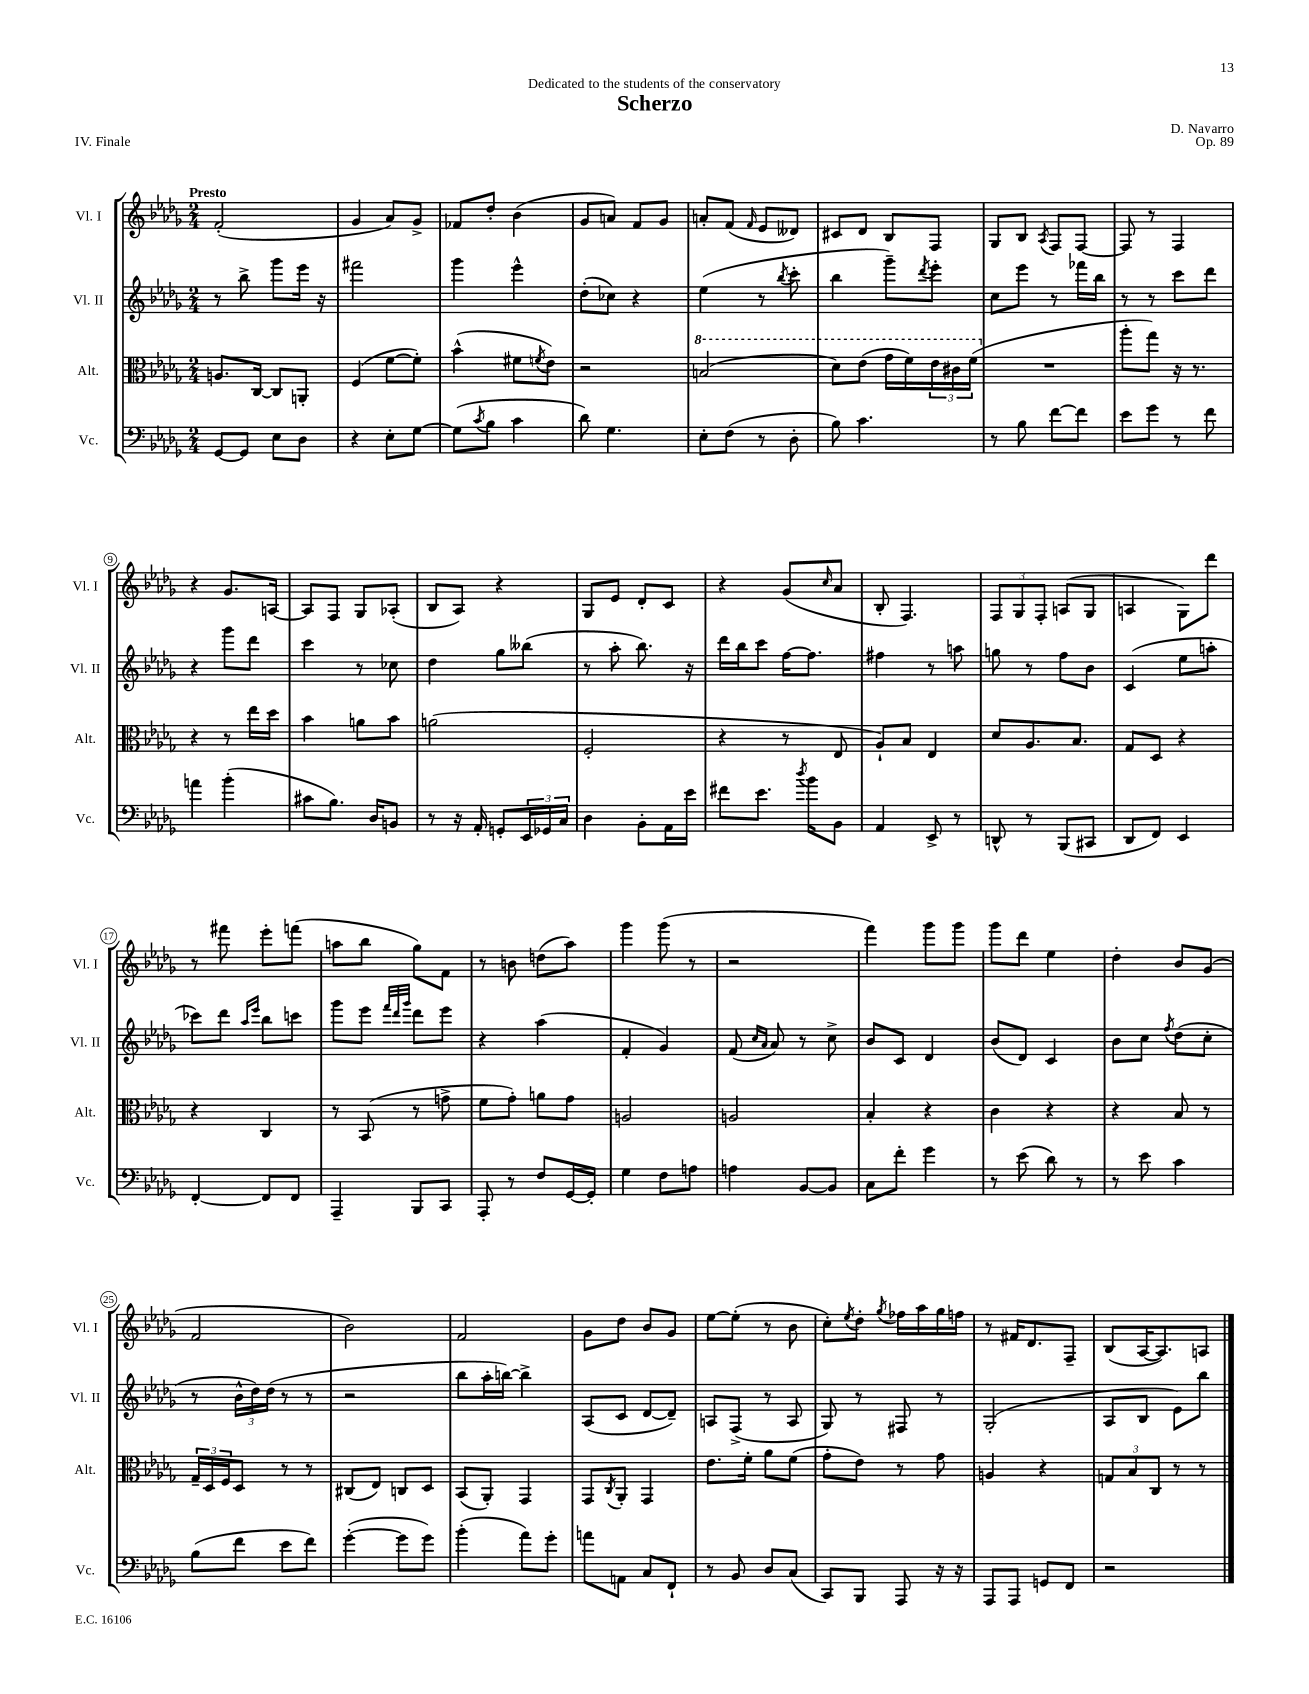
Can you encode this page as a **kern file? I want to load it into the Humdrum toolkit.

**kern	**kern	**kern	**kern
*staff4	*staff3	*staff2	*staff1
*clefF4	*clefC3	*clefG2	*clefG2
*k[b-e-a-d-g-]	*k[b-e-a-d-g-]	*k[b-e-a-d-g-]	*k[b-e-a-d-g-]
*M2/4	*M2/4	*M2/4	*M2/4
[8GG-	8.A	8r	(2f'
8GG-]	.	8bb-^	.
.	[16C	.	.
8E-	8C]	8ggg-	.
8D-	8AA'	16eee-	.
.	.	16r	.
=	=	=	=
4r	(4F	2fff#	4g-
8E-'	[8f	.	8a-)
[8G-	8f'])	.	8g-^
=	=	=	=
(8G-]	(4b-^^	4ggg-	8f-
8qc	.	.	.
8B-	.	.	8dd-'
4c	8f#	4eee-^^	(4b-
.	8qf	.	.
.	8e-)	.	.
=	=	=	=
8d-)	2r	(8dd-'	8g-
4.G-	.	8cc-)	8a)
.	.	4r	8f
.	.	.	8g-
=	=	=	=
8E-'	(2b	(4ee-	8a'
(8F	.	.	(8f
.	.	.	16qqf
8r	.	8r	8e-
.	.	8qbb-	.
8D-'	.	8ccc'	8d--)
=	=	=	=
8B-)	8dd-)	4bb-	8c#
4.c	(8ee-	.	8d-
.	16gg-	8ggg-~)	8B-
.	16ff)	.	.
.	.	8qddd-	.
.	24ee-	8eee-'	8F
.	24cc#	.	.
.	(24ff	.	.
=	=	=	=
8r	2r	8cc	8G-
8B-	.	8eee-	8B-
.	.	.	8qA-
[8f	.	8r	8F
8f]	.	16fff-	[8F
.	.	16bb-	.
=	=	=	=
8e-	8aa-'	8r	8F]
8g-	8gg-)	8r	8r
8r	16r	8ccc	4F
.	8.r	.	.
8f	.	8ddd-	.
=	=	=	=
4a	4r	4r	4r
(4b-'	8r	8ggg-	8.g-
.	16ee-	8ddd-	.
.	16dd-	.	[16A
=	=	=	=
8c#	4b-	4ccc	8A]
8.B-)	.	.	8F
.	8a	8r	8G-
16D-	.	.	.
8BB	8b-	8cc-	(8A-'
=	=	=	=
8r	(2a	4dd-	8B-
16r	.	.	8A-)
16AA-'	.	.	.
8GG'	.	8gg-	4r
24EE-	.	(8bb--	.
24GG-	.	.	.
24C	.	.	.
=	=	=	=
4D-	2F'	8r	8G-
.	.	8aa-'	8e-
8BB-'	.	8.bb-)	8d-'
16AA-	.	.	8c
16e-	.	16r	.
=	=	=	=
8f#	4r	16ddd-	4r
.	.	16bb-	.
8.e-	.	8ccc	.
.	8r	[16ff	(8g-
8qdd-	.	.	.
16b-	.	8.ff]	.
.	.	.	16qqcc
8BB-	8E-	.	8a-
=	=	=	=
4AA-	8A-`)	4ff#	8B-'
.	8B-	.	4.F)
8EE-^	4E-	8r	.
8r	.	8aa	.
=	=	=	=
8DD^^	8d-	8gg	12F
.	.	.	12G-
8r	8.A-	8r	.
.	.	.	12F'
(8BBB-	.	8ff	(8A
.	8.B-	.	.
8CC#	.	8b-	8G-
=	=	=	=
8DD-	8G-	(4c	4A
8FF)	8D-	.	.
4EE-	4r	8ee-	8G-)
.	.	8aa'	8ddd-
=	=	=	=
[4FF'	4r	8ccc-)	8r
.	.	8ddd-	8fff#
.	.	16qqaa-	.
.	.	16qqeee-	.
8FF]	4C	8bb-	8eee-'
8FF	.	8ccc	(8fff
=	=	=	=
4AAA-~	8r	8ggg-	8aa
.	(8BB-	8eee-	8bb-
.	.	32qqfff	.
.	.	32qqddd-	.
.	.	32qqggg-	.
8BBB-	8r	8ddd-	8gg-)
8CC	8g^	8eee-	8f
=	=	=	=
8AAA-'	8f	4r	8r
8r	8g-')	.	8b
8F	8a	(4aa-	(8dd
[16GG-	8g-	.	8aa-)
16GG-']	.	.	.
=	=	=	=
4G-	2A	4f'	4ggg-
8F	.	4g-)	(8ggg-
8A	.	.	8r
=	=	=	=
4A	2A	(8f	2r
.	.	16qqcc	.
.	.	16qqa-	.
.	.	8a-)	.
[8BB-	.	8r	.
8BB-]	.	8cc^	.
=	=	=	=
8C	4B-'	8b-	4fff)
8f'	.	8c	.
4g-	4r	4d-	8ggg-
.	.	.	8ggg-
=	=	=	=
8r	4c	(8b-	8ggg-
(8e-	.	8d-)	8ddd-
8d-)	4r	4c	4ee-
8r	.	.	.
=	=	=	=
8r	4r	8b-	4dd-'
8e-	.	8cc	.
.	.	8qff	.
4c	8B-	(8dd-	8b-
.	8r	8cc'	(8g-
=	=	=	=
(8B-	24G-~	8r	2f
.	24D-	.	.
.	24F	.	.
8f	8D-	24b-^^	.
.	.	24dd-)	.
.	.	(24dd-	.
8e-	8r	8r	.
8f)	8r	8r	.
=	=	=	=
([4g-'	(8C#	2r	2b-)
.	8E-)	.	.
8g-]	8C	.	.
8g-)	8D-	.	.
=	=	=	=
(4b-'	(8BB-	8bb-	2f
.	8AA-')	16aa-'	.
.	.	[16bb)	.
8a-)	4GG-	4bb^]	.
8g-'	.	.	.
=	=	=	=
8a	8GG-	(8A-	8g-
.	8qC	.	.
8AA	8AA-'	8c	8dd-
8C	4GG-	[8d-	8b-
8FF`	.	8d-~])	8g-
=	=	=	=
8r	8.e-	8A	[8ee-
8BB-	.	(8F^	(8ee-']
.	16f'	.	.
8D-	8a-	8r	8r
(8C	(8f	8A	8b-
=	=	=	=
8CC)	8g-'	8G-)	8cc')
.	.	.	8qee-
8BBB-	8e-)	8r	8dd-'
.	.	.	8qgg-
8AAA-	8r	8F#	16ff-
.	.	.	16aa-
16r	8g-	8r	16gg-
16r	.	.	16ff
=	=	=	=
8AAA-	4A	(2G-'	8r
8AAA-	.	.	16f#
.	.	.	8.d-
8GG	4r	.	.
8FF	.	.	8F~
=	=	=	=
2r	12G	8A-	(8B-
.	12B-	.	.
.	.	8B-	[16A-
.	12C	.	.
.	.	.	8.A-])
.	8r	8e-)	.
.	8r	8bb-	8A
==	==	==	==
*-	*-	*-	*-
